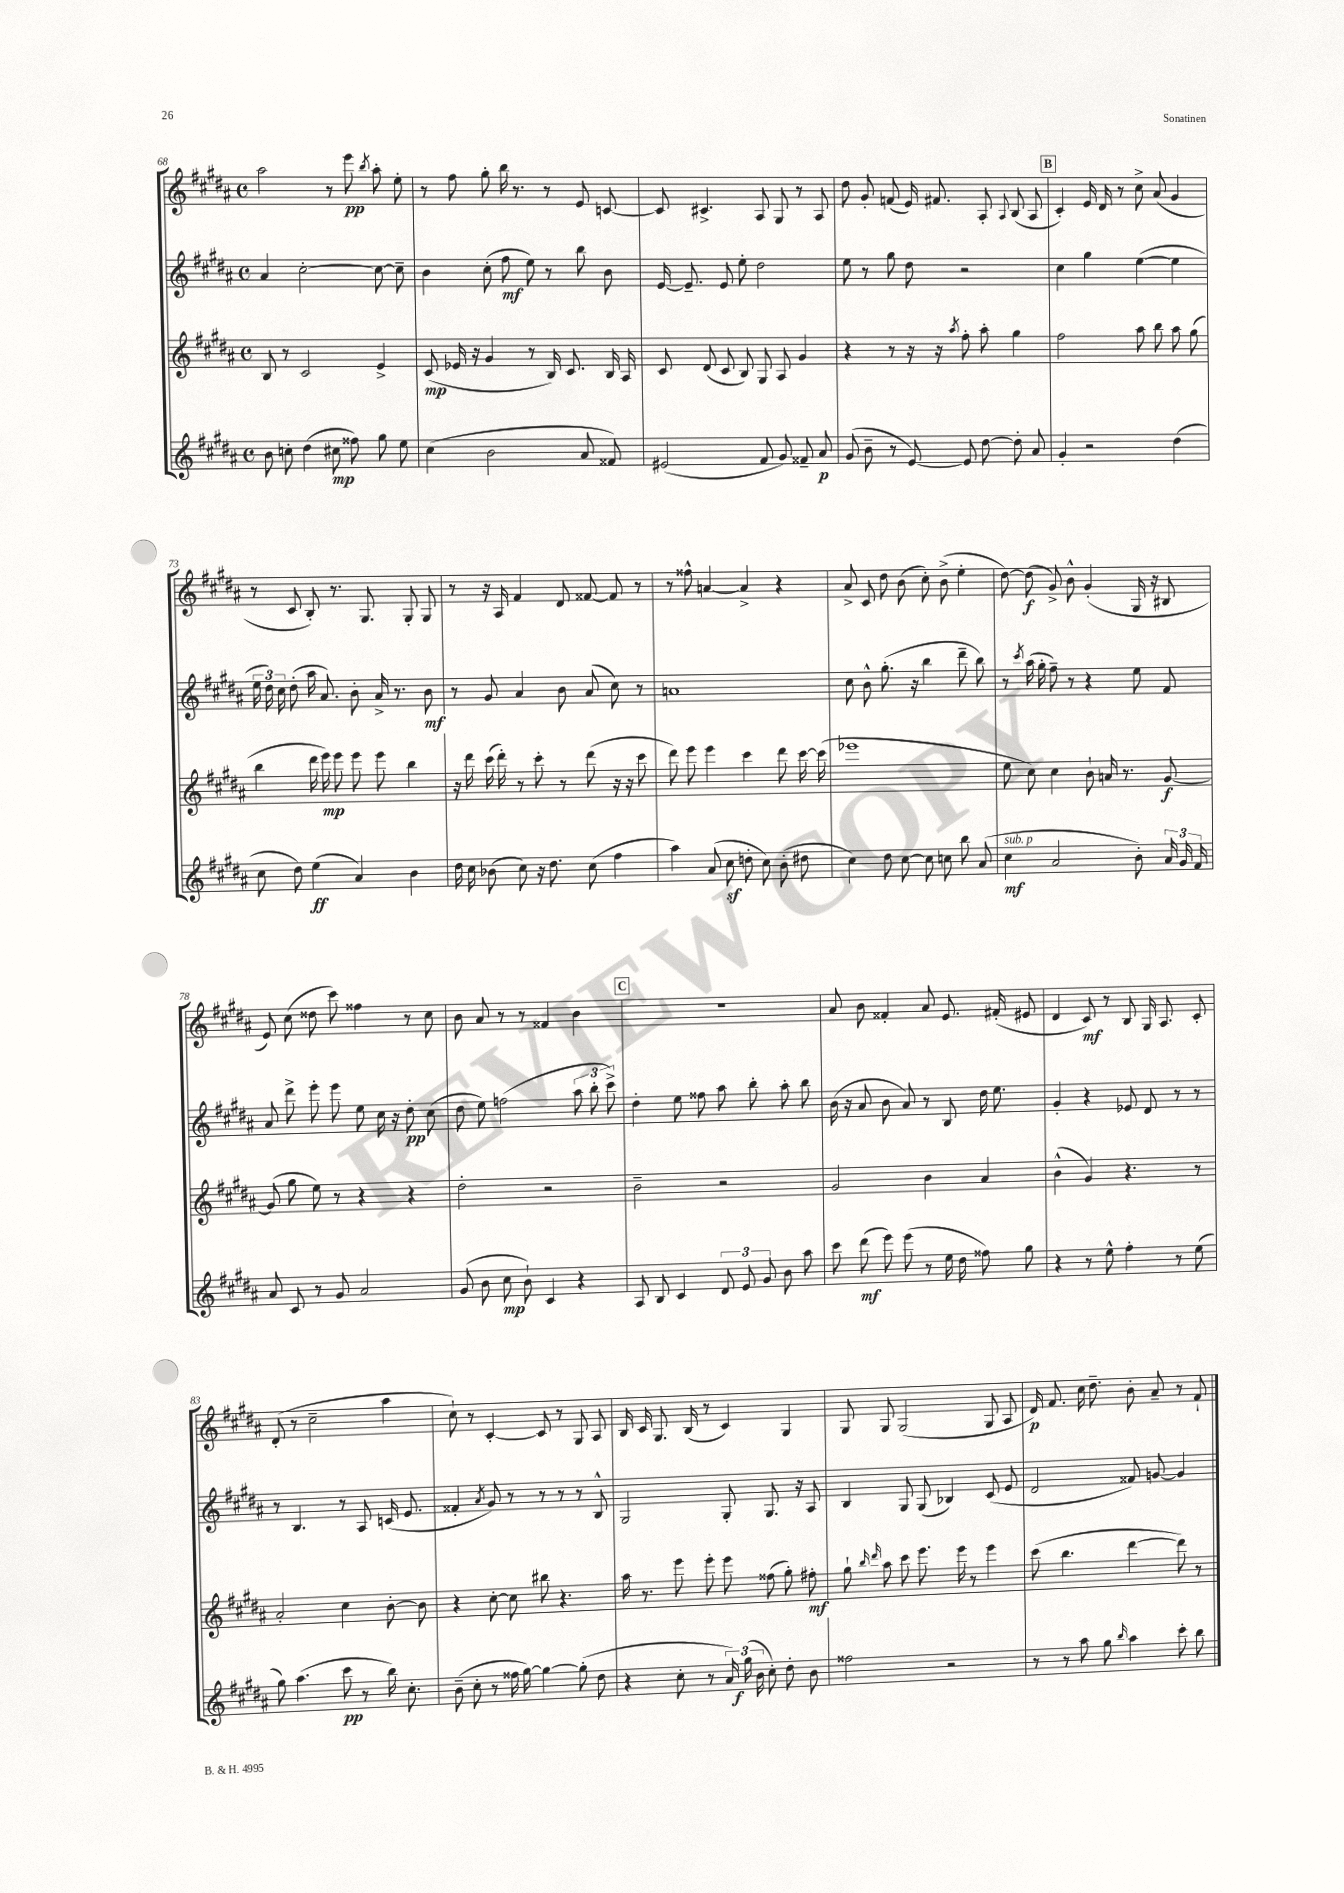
<<
\new StaffGroup <<
\new Staff = "s0" {
    \clef treble \key b \major \defaultTimeSignature \time 4/4
    \autoBeamOff ais''2 r8 e'''8\pp \acciaccatura { b''8 } ais''8-. e''8-. |
    r8 fis''8 gis''8-. b''16 r8. r8 e'8 c'8~ |
    c'8 cis'4.-> ais8 gis8 r8 ais8 |
    dis''8 gis'8-. f'8( e'16) fis'8. ais8-. \appoggiatura { ais8 } b8( ais8 |
    \mark \markup { \box "B" } cis'4-.) e'16 dis'16 r8 cis''8-> ais'8( gis'4 |
    r8 cis'8 b8-.) r8. gis8. gis8-. gis8 |
    r8 r16 ais16 fis'4 dis'8 fisis'8~ fisis'8 r8 |
    r8 fisis''8-^ a'4~ a'4-> r4 |
    ais'8-> cis'8 dis''8 b'8( cis''8-.) b'8->( e''4-. |
    dis''8~) dis''8\f( gis'8->) b'8-^ gis'4-.( gis16 r16 bis8 |
    e'8) cis''8( disis''8 cis'''8) fisis''4 r8 cis''8 |
    b'8 ais'8 r8 r8 fisis'4 b'4 |
    \mark \markup { \box "C" } R1 |
    ais'8 b'8 fisis'4-. ais'8 e'8. fis'16-.( eis'8 |
    dis'4 cis'8\mf) r8 b8 gis16 ais8. cis'8-. |
    dis'8-.( r8 cis''2-- ais''4 |
    cis''8-!) r8 cis'4~-. cis'8 r8 gis8 ais8 |
    b16 cis'16 gis8. b16( r8 cis'4) gis4 |
    gis8 gis8 gis2( gis8 ais8 |
    dis'16\p) fis'8. cis''16 dis''8.-- b'8-. ais'8-- r8 fis'8-! \bar "|." |
}
\new Staff = "s1" {
    \clef treble \key b \major \defaultTimeSignature \time 4/4
    \autoBeamOff ais'4 cis''2~-. cis''8~ cis''8-- |
    b'4 cis''8-.( fis''8\mf e''8) r8 b''8 b'8 |
    e'16~ e'8.-- e'8 e''8-. dis''2 |
    e''8 r8 gis''8 dis''8 r2 |
    \mark \markup { \box "B" } cis''4 gis''4 e''4~( e''4 |
    \tuplet 3/2 { e''16 dis''16) cis''16 } dis''8-.( ais''16 ais'8.) b'8-. ais'16-> r8. b'8\mf |
    r8 gis'8 ais'4 b'8 ais'8( cis''8) r8 |
    a'1 |
    cis''8 b'8-^ gis''8.-.( r16 b''4 dis'''8-- b''8) |
    r8 \acciaccatura { cis'''8 } ais''16( gis''16-. fis''8--) r8 r4 e''8 fis'8 |
    ais'8 dis'''8-> e'''8-. e'''8 e''8 cis''16 r16 dis''8-.\pp cis''8( |
    dis''8 e''8) f''2( \tuplet 3/2 { ais''8 b''8-. cis'''8->) } |
    \mark \markup { \box "C" } dis''4-. e''8 fisis''8 ais''8 b''8-. ais''8-. b''8 |
    b'16( r16 ais'8 b'8 ais'8) r8 b8 dis''16 e''8. |
    gis'4-. r4 ees'8 dis'8 r8 r8 |
    r8 b4. r8 ais8 c'16( e'8. |
    fisis'4-. \acciaccatura { ais'8 } gis'8) r8 r8 r8 r8 b8-^ |
    gis2 gis8-. gis8. r16 ais8 |
    b4 gis8 gis8( bes4) cis'8( e'8 |
    dis'2 fisis'8) g'8~ g'4 \bar "|." |
}
\new Staff = "s2" {
    \clef treble \key b \major \defaultTimeSignature \time 4/4
    \autoBeamOff b8 r8 cis'2 e'4-> |
    cis'8\mp( ees'16 r16 gis'4 r8 b16) cis'8. b16 ais16 |
    cis'8 dis'8( cis'8 b8) gis8 ais8 gis'4 |
    r4 r8 r16 r16 \acciaccatura { ais''8 } fis''8-. ais''8-. gis''4 |
    \mark \markup { \box "B" } fis''2 ais''8 b''8 ais''8 gis''8( |
    b''4 dis'''16 e'''16\mp) e'''8 e'''8 e'''8 b''4 |
    r16 dis'''16 cis'''16( dis'''16-.) r8 cis'''8-. r8 dis'''8( r16 r16 cis'''8 |
    dis'''8) e'''8 e'''4 cis'''4 dis'''8 cis'''16~ cis'''16( |
    ees'''1 |
    e''8 cis''8) cis''4 b'8-! a'16 r8. gis'8~\f |
    gis'8( gis''8 e''8) r8 r4 r4 |
    dis''2-. r2 |
    \mark \markup { \box "C" } b'2-- r2 |
    gis'2 b'4 ais'4 |
    b'4-^( gis'4) r4. r8 |
    ais'2-. cis''4 b'8~-. b'8 |
    r4 cis''8~-. cis''8 bis''8 r4. |
    ais''16 r8. e'''8 e'''8-. e'''8 fisis''8( gis''8-.) fis''8-.\mf |
    gis''8-! \grace { b''16 dis'''16 } ais''8 cis'''8 e'''8. e'''16 r8 e'''4 |
    cis'''8( b''4. dis'''4~ dis'''8) r8 \bar "|." |
}
\new Staff = "s3" {
    \clef treble \key b \major \defaultTimeSignature \time 4/4
    \autoBeamOff b'8 c''8-. dis''4( cis''8\mp fisis''8) gis''8 e''8 |
    cis''4( b'2 ais'8 fisis'8) |
    eis'2( fis'8 gis'8) fisis'8-- ais'8\p |
    gis'8( b'8-- r8 e'8~) e'8 dis''8~ dis''8-. ais'8 |
    \mark \markup { \box "B" } gis'4-. r2 dis''4( |
    cis''8 dis''8) e''4\ff( ais'4) b'4 |
    dis''16 cis''16 bes'8( cis''8) r16 dis''8. cis''8( fis''4 |
    ais''4) ais'8( cis''8\sf d''8-. cis''8) b'8-.( dis''8 |
    cis''4) dis''8 cis''8~ cis''8 c''8 b''8 ais'8( |
    cis''4\mf^\markup { \italic "sub. p" } ais'2 b'8-.) \tuplet 3/2 { ais'16 gis'16 fis'16 } |
    ais'8 cis'8 r8 gis'8 ais'2 |
    gis'8( b'8 cis''8\mp b'8-!) cis'4 r4 |
    \mark \markup { \box "C" } ais8 b8 cis'4 \tuplet 3/2 { dis'8 e'8 gis'8 } b'8 ais''8 |
    cis'''8 dis'''8\mf( e'''8) e'''8( r8 e''16 dis''16 fisis''8) gis''8 |
    r4 r8 e''8-^ fis''4-. r8 e''8( |
    gis''8) ais''4.( cis'''8\pp r8 b''16) cis''8.-. |
    b'8--( cis''8-. r8 fisis''16 gis''16~) gis''4~ gis''8-.( dis''8 |
    r4 cis''8-. r8 \tuplet 3/2 { ais'16) gis''16\f( b'16 } cis''8-.) dis''8-. b'8 |
    fisis''2 r2 |
    r8 r8 ais''8 gis''8 \grace { b''16 } ais''4 cis'''8-. b''8 \bar "|." |
}
>>
>>
\layout { \context { \Score currentBarNumber = #68 } }
